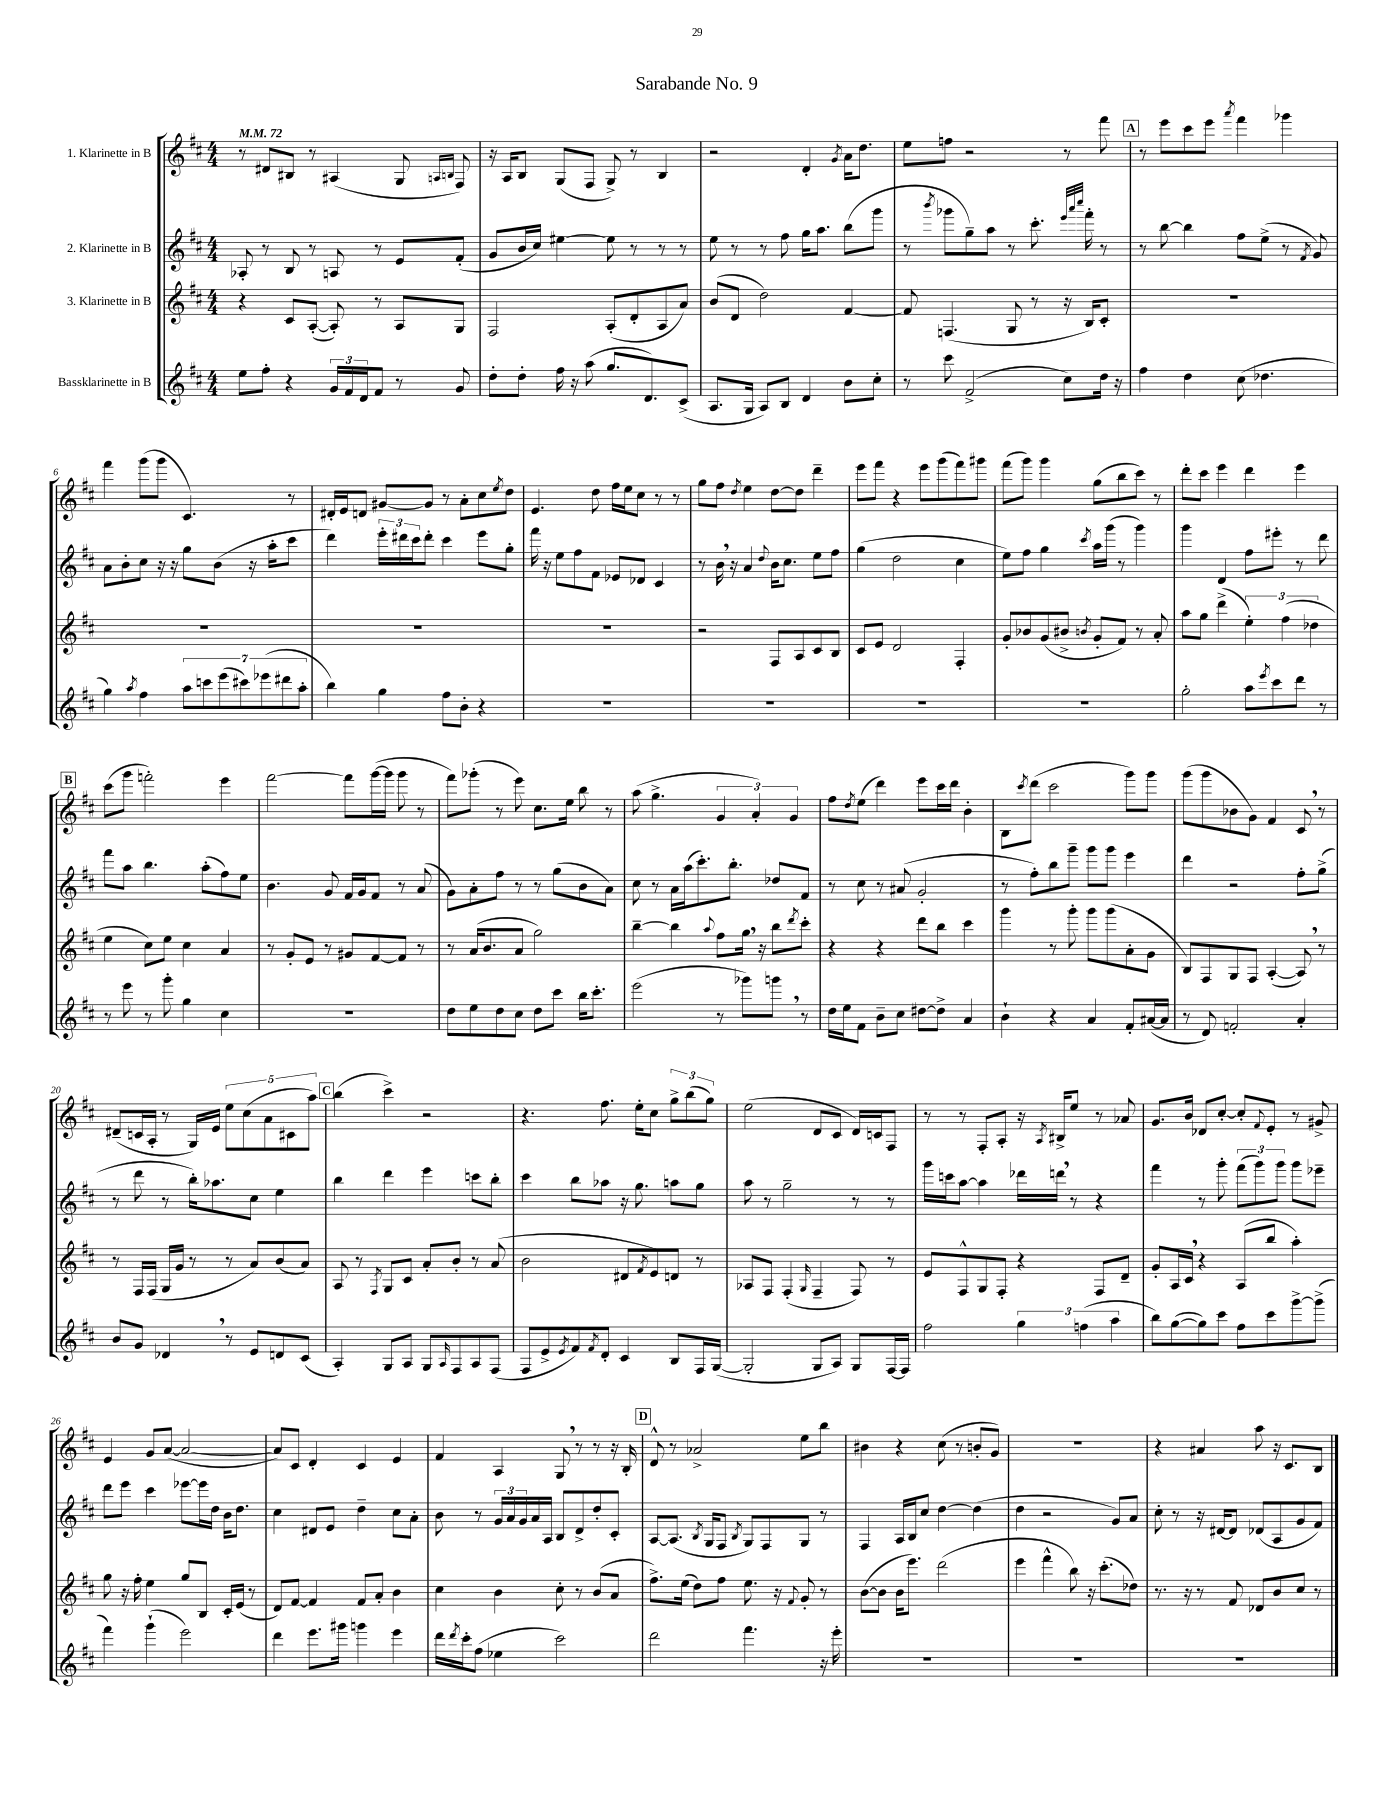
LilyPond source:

\header { title = "Sarabande No. 9" }
<<
\new StaffGroup <<
\new Staff = "s0" \with { instrumentName = "1. Klarinette in B" } {
    \clef treble \key d \major \numericTimeSignature \time 4/4 \tempo 4 = 72
    r8 dis'8 bis8 r8 ais4( g8 \grace { a16 b16 } fis8) |
    r16 a16 b8 g8( fis8 g8->) r8 b4 |
    r2 d'4-. \acciaccatura { g'8 } a'16 d''8. |
    e''8 f''8 r2 r8 fis'''8 |
    \mark \markup { \box "A" } r8 e'''8 cis'''8 e'''8 \acciaccatura { a'''8 } fis'''4 ges'''4 |
    fis'''4 g'''8( g'''8 cis'4.) r8 |
    dis'16-. e'16 d'8 gis'8~ gis'8 r8 a'8-. cis''8 \acciaccatura { e''8 } d''8 |
    e'4. d''8 fis''16 e''16 cis''8 r8 r8 |
    g''8 fis''8 \acciaccatura { d''8 } e''4 d''8~ d''8 d'''4-- |
    e'''8 fis'''8 r4 e'''8 g'''8( fis'''8) gis'''8 |
    fis'''8( g'''8) g'''4 g''8( b''8 cis'''8) r8 |
    d'''8-. cis'''8 e'''4 d'''4 e'''4 |
    \mark \markup { \box "B" } cis'''8( g'''8 f'''2-.) e'''4 |
    fis'''2~ fis'''8 g'''16~( g'''16 g'''8 r8 |
    fis'''8) ges'''8-.( r8 e'''8) cis''8. e''16 b''8 r8 |
    a''8( g''4.-> \tuplet 3/2 { g'4 a'4-.) g'4 } |
    fis''8 \acciaccatura { d''8 } e''8( d'''4) e'''8 cis'''16 d'''16 b'4-. |
    b8 \acciaccatura { cis'''8 } d'''8( cis'''2 g'''8) g'''8 |
    g'''8( g'''8 bes'8 g'8) fis'4 cis'8 \breathe r8 |
    dis'8--( c'16 a16-. r8 g16) e'16 \tuplet 5/4 { e''8 cis''8( a'8 cis'8 a''8) } |
    \mark \markup { \box "C" } b''4( cis'''4->) r2 |
    r4. fis''8. e''16-. cis''8 \tuplet 3/2 { g''8-> b''8( g''8) } |
    e''2( d'8 cis'8 d'16) c'16 fis8 |
    r8 r8 fis8-. a8-. r16 \acciaccatura { a8 } bis16-> e''8 r8 aes'8 |
    g'8. b'16 des'8 cis''8~-. cis''8-. \appoggiatura { fis'8 } e'8-. r8 gis'8-> |
    e'4 g'8 a'8~( a'2~ |
    a'8) cis'8 d'4-. cis'4 e'4 |
    fis'4 a4 g8 \breathe r8 r8 r16 b16-. |
    \mark \markup { \box "D" } d'8-^ r8 aes'2-> e''8 b''8 |
    bis'4 r4 cis''8( r8 b'8-. g'8) |
    R1 |
    r4 ais'4 a''8 r16 cis'8. b8 \bar "|." |
}
\new Staff = "s1" \with { instrumentName = "2. Klarinette in B" } {
    \clef treble \key d \major \numericTimeSignature \time 4/4
    aes8-. r8 b8 r8 a8 r8 e'8 fis'8-.( |
    g'8 b'16 cis''16) eis''4~ eis''8 r8 r8 r8 |
    e''8 r8 r8 fis''8 g''16 a''8. b''8( g'''8 |
    r8 \acciaccatura { b'''8 } ges'''8 g''8--) a''8 r8 cis'''8.-. \grace { e'''32 a'''32 cis''''32 } fis'''16-. r8 |
    \mark \markup { \box "A" } r8 b''8~ b''4 fis''8 e''8->( r8 \acciaccatura { fis'8 } g'8) |
    a'8 b'8-. cis''8 r16 r16 g''8 b'8( r16 a''16-. cis'''8 |
    d'''4) \tuplet 3/2 { e'''16-. dis'''16 cis'''16 } dis'''8-. cis'''4 e'''8 g''8-. |
    fis'''16 r16 e''8 fis''8 fis'8 ees'8 des'8 cis'4 |
    r8 b'16 \breathe r16 a'4 \appoggiatura { d''8 } b'16 cis''8. e''8 fis''8 |
    g''4( d''2 cis''4 |
    e''8) fis''8 g''4 \acciaccatura { cis'''8 } a''16 g'''16( r8 g'''4) |
    g'''4 d'4 fis''8 eis'''8-. r8 d'''8 |
    \mark \markup { \box "B" } fis'''8 a''8 b''4. a''8-.( fis''8) e''8 |
    b'4. g'8 fis'16 g'16 fis'8 r8 a'8( |
    g'8) a'8-. fis''8 r8 r8 g''8( b'8 a'8) |
    cis''8 r8 a'16 a''16( cis'''8.-.) b''8.-. des''8 fis'8 |
    r8 cis''8 r8 ais'8( g'2-. |
    r8 fis''8-.) b''8 g'''8-- g'''8 g'''8 e'''4 |
    d'''4 r2 fis''8-. g''8->( |
    r8 d'''8 r8 b''16-.) aes''8. cis''8 e''4 |
    \mark \markup { \box "C" } b''4 d'''4 e'''4 c'''8 b''8-. |
    cis'''4 b''8 aes''8 r16 g''8. a''8 g''8 |
    a''8 r8 g''2-- r8 r8 |
    g'''16 c'''16 a''8~ a''4 des'''16 d'''16 \breathe r8 r4 |
    fis'''4 r8 g'''8-. \tuplet 3/2 { fis'''8( g'''8) g'''8 } g'''8 ees'''8-- |
    d'''8 e'''8 cis'''4 ees'''8~ ees'''16 d''16 b'16 d''8. |
    cis''4 dis'8 e'8 d''4-- cis''8 a'8-. |
    b'8 r8 \tuplet 3/2 { g'16 a'16 g'16 } a'16 a16 b8 d'8-> d''8-. cis'8-. |
    \mark \markup { \box "D" } a8~ a8.( \acciaccatura { b8 } g16 fis8 \acciaccatura { b8 } g8) fis8 g8 r8 |
    fis4 a16 b16 cis''8 d''4~ d''4( |
    d''4 r2 g'8) a'8 |
    cis''8-. r8 r16 dis'16~ dis'8 des'8( a8 g'8 fis'8) \bar "|." |
}
\new Staff = "s2" \with { instrumentName = "3. Klarinette in B" } {
    \clef treble \key d \major \numericTimeSignature \time 4/4
    r4 cis'8 a8~-.( a8-.) r8 a8 g8 |
    fis2 a8-.( d'8-. a8 a'8) |
    b'8( d'8 d''2) fis'4~ |
    fis'8 f4.( g8 r8 r16 b16) cis'8-. |
    \mark \markup { \box "A" } R1 |
    R1 |
    R1 |
    R1 |
    r2 fis8 a8 cis'8 b8 |
    cis'8 e'8 d'2 fis4-. |
    g'8-. bes'8 g'8( bis'8-> \acciaccatura { b'8 } g'8-. fis'8) r8 a'8-. |
    a''8 g''8 d'''4->( \tuplet 3/2 { e''4-.) fis''4( des''4 } |
    \mark \markup { \box "B" } e''4 cis''8) e''8 cis''4 a'4 |
    r8 g'8-. e'8 r8 gis'8 fis'8~ fis'8 r8 |
    r8 a'16( b'8. a'8 g''2) |
    b''4~-- b''4 \appoggiatura { a''8 } fis''8 g''16 \breathe r16 b''8 \acciaccatura { d'''8 } cis'''8-. |
    r4 r4 d'''8 b''8 cis'''4 |
    g'''4 r8 g'''8-. g'''8 g'''8( a'8-. g'8 |
    b8) fis8 g8 fis8 a4~-.( a8) \breathe r8 |
    r8 fis16 fis16( g16 g'16 r8 r8 a'8) b'8( a'8) |
    \mark \markup { \box "C" } a8 r8 \acciaccatura { fis8 } g8 cis'8 a'8-. b'8-. r8 a'8( |
    b'2 dis'8 \acciaccatura { fis'8 } e'8) d'8 r8 |
    aes8 fis8 fis4-.( \grace { g16 } fis4-- fis8) r8 |
    e'8 fis8-^ g8 fis8-. r4 fis8 d'8-- |
    g'8-. a16 cis'16 \breathe r4 a8( b''8 a''4-.) |
    g''8 r16 fis''16-. e''4 g''8 b8 cis'16-. e'16( r8 |
    d'8) fis'8~ fis'4 fis'8 a'8-. b'4 |
    cis''4 b'4 cis''8-. r8 b'8( a'8 |
    \mark \markup { \box "D" } fis''8.->) e''16( d''8) fis''8 e''8. r16 \appoggiatura { fis'8 } g'8-. r8 |
    b'8~( b'8 b'16 e'''8.) d'''2( |
    e'''4 fis'''4-^ b''8) r16 cis'''8.-.( des''8) |
    r8. r16 r8 fis'8 des'8 b'8 cis''8 r8 \bar "|." |
}
\new Staff = "s3" \with { instrumentName = "Bassklarinette in B" } {
    \clef treble \key d \major \numericTimeSignature \time 4/4
    e''8 fis''8-. r4 \tuplet 3/2 { g'16 fis'16 d'16 } fis'8 r8 g'8 |
    d''8-. d''8-. fis''16 r16 a''8( g''8. d'8.) cis'8->( |
    a8. g16 a8) b8 d'4 b'8 cis''8-. |
    r8 cis'''8 fis'2->( cis''8) d''16 r16 |
    \mark \markup { \box "A" } fis''4 d''4 cis''8( des''4. |
    g''4) \acciaccatura { a''8 } fis''4 \tuplet 7/4 { a''8 c'''8 e'''8( cis'''8) ees'''8( dis'''8 a''8-. } |
    b''4) g''4 fis''8 b'8-. r4 |
    R1 |
    R1 |
    R1 |
    R1 |
    g''2-. a''8 \acciaccatura { e'''8 } cis'''8 d'''8 r8 |
    \mark \markup { \box "B" } r8 e'''8 r8 g'''8-. g''4 cis''4 |
    R1 |
    d''8 e''8 d''8 cis''8 d''8 cis'''8 b''16 cis'''8.-. |
    e'''2( r8 ges'''8) g'''8 \breathe r8 |
    d''16 e''16 fis'8 b'8-- cis''8 dis''8~ dis''8-> a'4 |
    b'4-! r4 a'4 fis'8-. ais'16~( ais'16 |
    r8 d'8) f'2-. a'4-. |
    b'8 g'8 des'4 \breathe r8 e'8 d'8 cis'8( |
    \mark \markup { \box "C" } a4-.) g8 a8 g8 \grace { a16 } fis8 a8 fis8( |
    fis8 e'8-> \acciaccatura { e'8 } fis'8) \acciaccatura { fis'8 } d'8-. cis'4 b8 fis16 g16~( |
    g2-. g8 a8) g8 fis16~ fis16 |
    fis''2 \tuplet 3/2 { g''4 f''4( a''4 } |
    b''8) g''8~( g''8) cis'''8 fis''8 cis'''8 g'''8~-> g'''8->( |
    fis'''4) g'''4-!( e'''2) |
    d'''4 e'''8. gis'''16 g'''4 e'''4 |
    d'''16 \acciaccatura { d'''8 } cis'''16-. fis''8( ees''4 cis'''2) |
    \mark \markup { \box "D" } d'''2 fis'''4. r16 e'''16-. |
    R1 |
    R1 |
    R1 \bar "|." |
}
>>
>>
